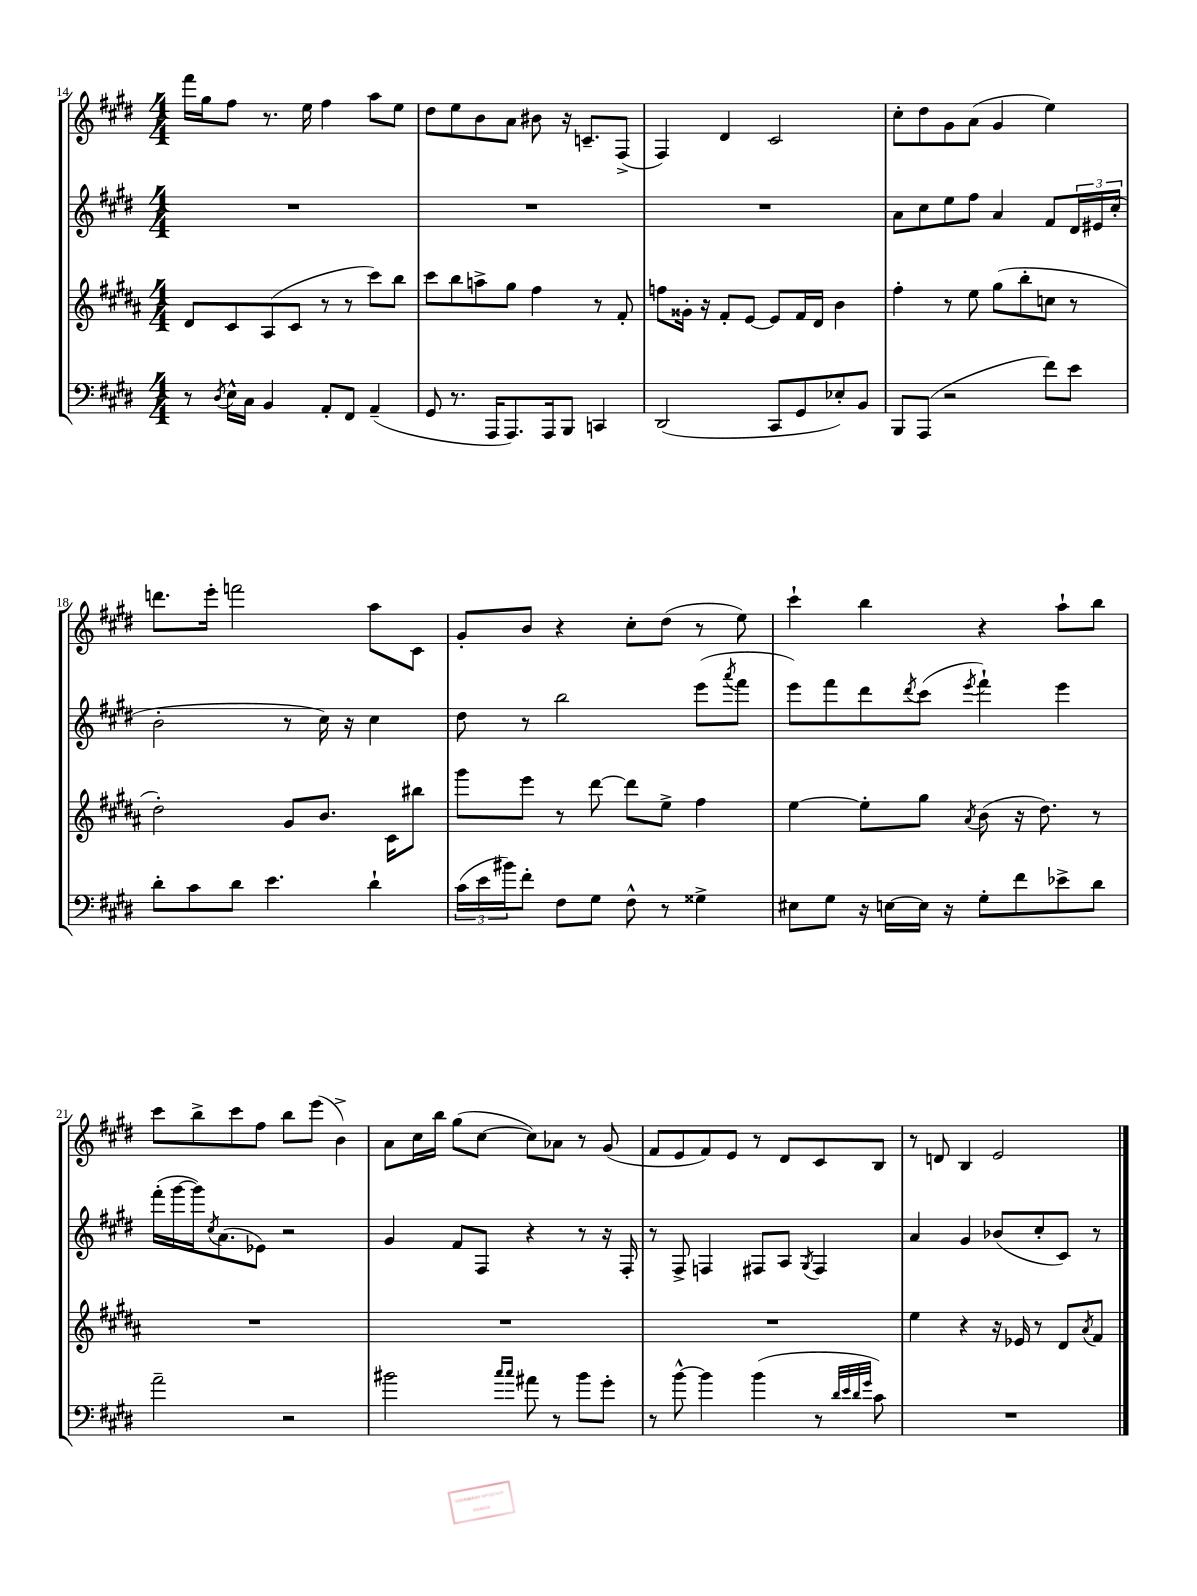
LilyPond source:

<<
\new StaffGroup <<
\new Staff = "s0" {
    \clef treble \key e \major \numericTimeSignature \time 4/4
    fis'''16 gis''16 fis''8 r8. e''16 fis''4 a''8 e''8 |
    dis''8 e''8 b'8 a'8 bis'8 r16 c'8.-- fis8->( |
    fis4) dis'4 cis'2 |
    cis''8-. dis''8 gis'8 a'8( gis'4 e''4) |
    d'''8. e'''16-. f'''2 a''8 cis'8 |
    gis'8-. b'8 r4 cis''8-. dis''8( r8 e''8) |
    cis'''4-! b''4 r4 a''8-! b''8 |
    cis'''8 b''8-> cis'''8 fis''8 b''8 e'''8( b'4->) |
    a'8 cis''16 b''16 gis''8( cis''8~ cis''8) aes'8 r8 gis'8( |
    fis'8 e'8 fis'8) e'8 r8 dis'8 cis'8 b8 |
    r8 d'8 b4 e'2 \bar "|." |
}
\new Staff = "s1" {
    \clef treble \key e \major \numericTimeSignature \time 4/4
    R1 |
    R1 |
    R1 |
    a'8 cis''8 e''8 fis''8 a'4 fis'8 \tuplet 3/2 { dis'16 eis'16 cis''16-.( } |
    b'2-. r8 cis''16) r16 cis''4 |
    dis''8 r8 b''2 e'''8( \acciaccatura { a'''8 } fis'''8 |
    e'''8) fis'''8 dis'''8 \acciaccatura { dis'''8 } cis'''8( \acciaccatura { e'''8 } fis'''4-!) e'''4 |
    fis'''16-.( gis'''16~ gis'''16) \acciaccatura { cis''8 } a'8.( ees'8) r2 |
    gis'4 fis'8 fis8 r4 r8 r16 fis16-. |
    r8 fis8-> f4 fis8 a8 \acciaccatura { gis8 } fis4 |
    a'4 gis'4 bes'8( cis''8-. cis'8) r8 \bar "|." |
}
\new Staff = "s2" {
    \clef treble \key b \major \numericTimeSignature \time 4/4
    dis'8 cis'8 ais8( cis'8 r8 r8 cis'''8) b''8 |
    cis'''8 b''8 a''8-> gis''8 fis''4 r8 fis'8-. |
    f''8 gisis'16-. r16 fis'8-. e'8~ e'8 fis'16 dis'16 b'4 |
    fis''4-. r8 e''8 gis''8( b''8-. c''8 r8 |
    dis''2-.) gis'8 b'8. cis'16 bis''8 |
    gis'''8 e'''8 r8 dis'''8~ dis'''8 e''8-> fis''4 |
    e''4~ e''8-. gis''8 \acciaccatura { ais'8 } b'8( r16 dis''8.) r8 |
    R1 |
    R1 |
    R1 |
    e''4 r4 r16 ees'16 r8 dis'8 \acciaccatura { ais'8 } fis'8 \bar "|." |
}
\new Staff = "s3" {
    \clef bass \key e \major \numericTimeSignature \time 4/4
    r8 \acciaccatura { dis8 } e16-^ cis16 b,4 a,8-. fis,8 a,4--( |
    gis,8 r8. a,,16 a,,8.) a,,16 b,,8 c,4 |
    dis,2( cis,8 gis,8 ees8-.) b,8 |
    b,,8 a,,8( r2 fis'8) e'8 |
    dis'8-. cis'8 dis'8 e'4. dis'4-! |
    \tuplet 3/2 { cis'16( e'16 bis'16) } fis'8-. fis8 gis8 fis8-^ r8 gisis4-> |
    eis8 gis8 r16 e16~ e16 r16 gis8-. fis'8 ees'8-> dis'8 |
    a'2-- r2 |
    bis'2 \grace { cis''16 cis''16 } ais'8 r8 bis'8 gis'8-. |
    r8 b'8~-^ b'4 b'4( r8 \grace { dis'32 e'32 dis'32 gis'32 } cis'8) |
    R1 \bar "|." |
}
>>
>>
\layout { \context { \Score currentBarNumber = #14 } }
